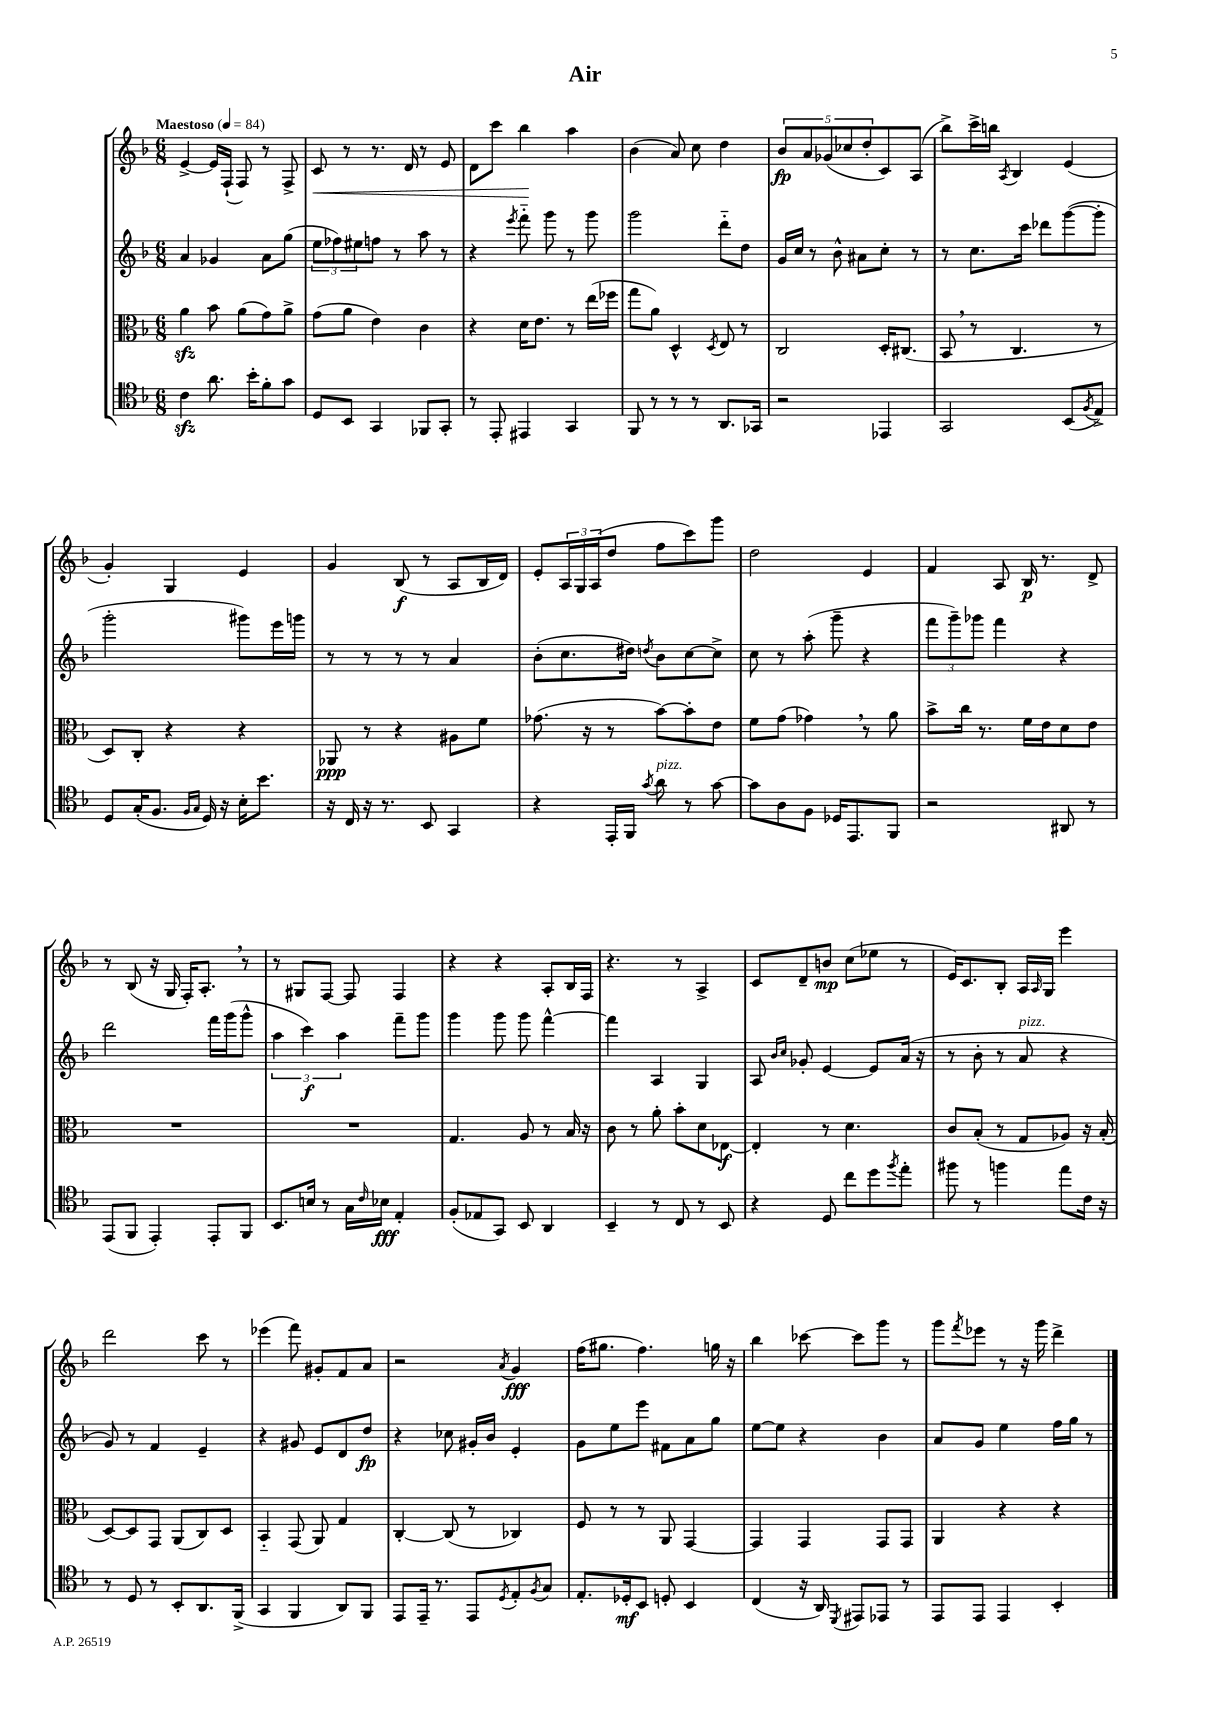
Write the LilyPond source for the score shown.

\header { title = "Air" }
<<
\new StaffGroup <<
\new Staff = "s0" {
    \clef treble \key f \major \numericTimeSignature \time 6/8 \tempo "Maestoso" 4 = 84
    e'4~-> e'16 f16-!( f8) r8 f8-> |
    c'8\< r8 r8. d'16 r8 e'8 |
    d'8 c'''8 bes''4\! a''4 |
    bes'4( a'8) c''8 d''4 |
    \tuplet 5/4 { bes'8\fp a'8 ges'8( ces''8 d''8-. } c'8) a8( |
    bes''8->) c'''16-> b''16 \acciaccatura { a8 } bes4 e'4( |
    g'4-.) g4 e'4 |
    g'4 bes8\f( r8 a8 bes16 d'16) |
    e'8-. \tuplet 3/2 { a16 g16 a16( } d''8 f''8 c'''8) g'''8 |
    d''2 e'4 |
    f'4 a8 bes16\p r8. d'8-> |
    r8 bes8( r16 g16 f16-.) a8.-. \breathe r8 |
    r8 gis8 f8~ f8 f4 |
    r4 r4 a8-. bes16 f16 |
    r4. r8 a4-> |
    c'8 d'8-- b'8\mp c''8( ees''8 r8 |
    e'16) c'8. bes8-. a16 \grace { a16 } g16 e'''4 |
    d'''2 c'''8 r8 |
    ees'''4( f'''8) gis'8-. f'8 a'8 |
    r2 \acciaccatura { a'8 } g'4\fff |
    f''16( gis''8. f''4.) g''16 r16 |
    bes''4 ces'''8~ ces'''8 g'''8 r8 |
    g'''8 \acciaccatura { f'''8 } ees'''8 r8 r16 g'''16 d'''4-> \bar "|." |
}
\new Staff = "s1" {
    \clef treble \key f \major \numericTimeSignature \time 6/8
    a'4 ges'4 a'8 g''8( |
    \tuplet 3/2 { e''8 fes''8) eis''8 } f''8 r8 a''8 r8 |
    r4 \acciaccatura { e'''8 } f'''8-_ g'''8 r8 g'''8 |
    g'''2 d'''8-_ d''8 |
    g'16 c''16 r8 bes'8-^ ais'8 c''8-. r8 |
    r8 c''8. c'''16 des'''8 g'''8~( g'''8-. |
    g'''2-. gis'''8) e'''16 g'''16 |
    r8 r8 r8 r8 a'4 |
    bes'8-.( c''8. dis''16) \acciaccatura { d''8 } bes'8 c''8~ c''8-> |
    c''8 r8 a''8-.( g'''8-- r4 |
    \tuplet 3/2 { f'''8 g'''8--) ges'''8 } f'''4 r4 |
    d'''2 f'''16 g'''16( g'''8-^ |
    \tuplet 3/2 { a''4 c'''4\f) a''4 } f'''8-- g'''8 |
    g'''4 g'''8 g'''8 f'''4~-^ |
    f'''4 a4 g4 |
    a8 \grace { bes'16 c''16 } ges'8-. e'4~ e'8 a'16( r16 |
    r8 bes'8-. r8 a'8^\markup { \italic "pizz." } r4 |
    g'8) r8 f'4 e'4-- |
    r4 gis'8 e'8 d'8 d''8\fp |
    r4 ces''8 gis'16-. bes'16 e'4-. |
    g'8 e''8 e'''8 fis'8 a'8 g''8 |
    e''8~ e''8 r4 bes'4 |
    a'8 g'8 e''4 f''16 g''16 r8 \bar "|." |
}
\new Staff = "s2" {
    \clef alto \key f \major \numericTimeSignature \time 6/8
    a'4\sfz bes'8 a'8( g'8) a'8-> |
    g'8( a'8 e'4) c'4 |
    r4 d'16 e'8. r8 e''16( fes''16 |
    g''8 a'8) d4-^ \acciaccatura { d8 } e8 r8 |
    c2 d16-. cis8.( |
    bes,8 \breathe r8 c4. r8 |
    d8) c8-. r4 r4 |
    aes,8\ppp r8 r4 ais8 f'8 |
    ges'8.( r16 r8 bes'8~) bes'8-. e'8 |
    f'8 g'8( ges'4) \breathe r8 a'8 |
    bes'8-> c''16 r8. f'16 e'16 d'8 e'8 |
    R2. |
    R2. |
    g4. a8 r8 bes16 r16 |
    c'8 r8 a'8-. bes'8-. d'8 ees8~\f |
    ees4-. r8 d'4. |
    c'8 bes8-.( r8 g8 aes8) r16 bes16-.( |
    d8~) d8 g,8 a,8( c8) d8 |
    bes,4-_ g,8( a,8) g4 |
    c4~-. c8( r8 ces4) |
    f8 r8 r8 a,8 g,4~ |
    g,4 g,4 g,8 g,8 |
    a,4 r4 r4 \bar "|." |
}
\new Staff = "s3" {
    \clef tenor \key f \major \numericTimeSignature \time 6/8
    c'4\sfz a'8. bes'16-. f'8-. g'8 |
    d8 bes,8 g,4 fes,8 g,8-. |
    r8 e,8-. eis,4 g,4 |
    f,8 r8 r8 r8 a,8. ges,16 |
    r2 ees,4 |
    g,2 bes,8( \acciaccatura { f8 } e8->) |
    d8 g16-.( f8. \grace { f16 g16 } d16) r16 bes16-. bes'8. |
    r16 c16 r16 r8. bes,8 g,4 |
    r4 e,16-. f,16 \acciaccatura { g'8 } a'8^\markup { \italic "pizz." } r8 g'8~ |
    g'8 a8 f8 des16 e,8. f,8 |
    r2 ais,8 r8 |
    e,8( f,8 e,4-.) e,8-. f,8 |
    bes,8. b16 r8 g16 \grace { c'16 } bes16\fff e4-. |
    f8-.( ees8 g,8) bes,8 a,4 |
    bes,4-- r8 c8 r8 bes,8 |
    r4 d8 c''8 d''8 \acciaccatura { f''8 } e''8-. |
    fis''8 r8 f''4 e''8 c'16 r16 |
    r8 d8 r8 bes,8-. a,8. f,16->( |
    g,4 f,4 a,8) f,8 |
    e,8 e,16-- r8. e,8 \acciaccatura { d8 } e8-. \acciaccatura { f8 } g8 |
    e8.-. des16-.\mf bes,8 d8-. bes,4 |
    c4( r16 a,16) \acciaccatura { d,8 } eis,8 ees,8 r8 |
    e,8 e,8 e,4 bes,4-. \bar "|." |
}
>>
>>
\layout { \context { \Score \remove "Bar_number_engraver" } }
